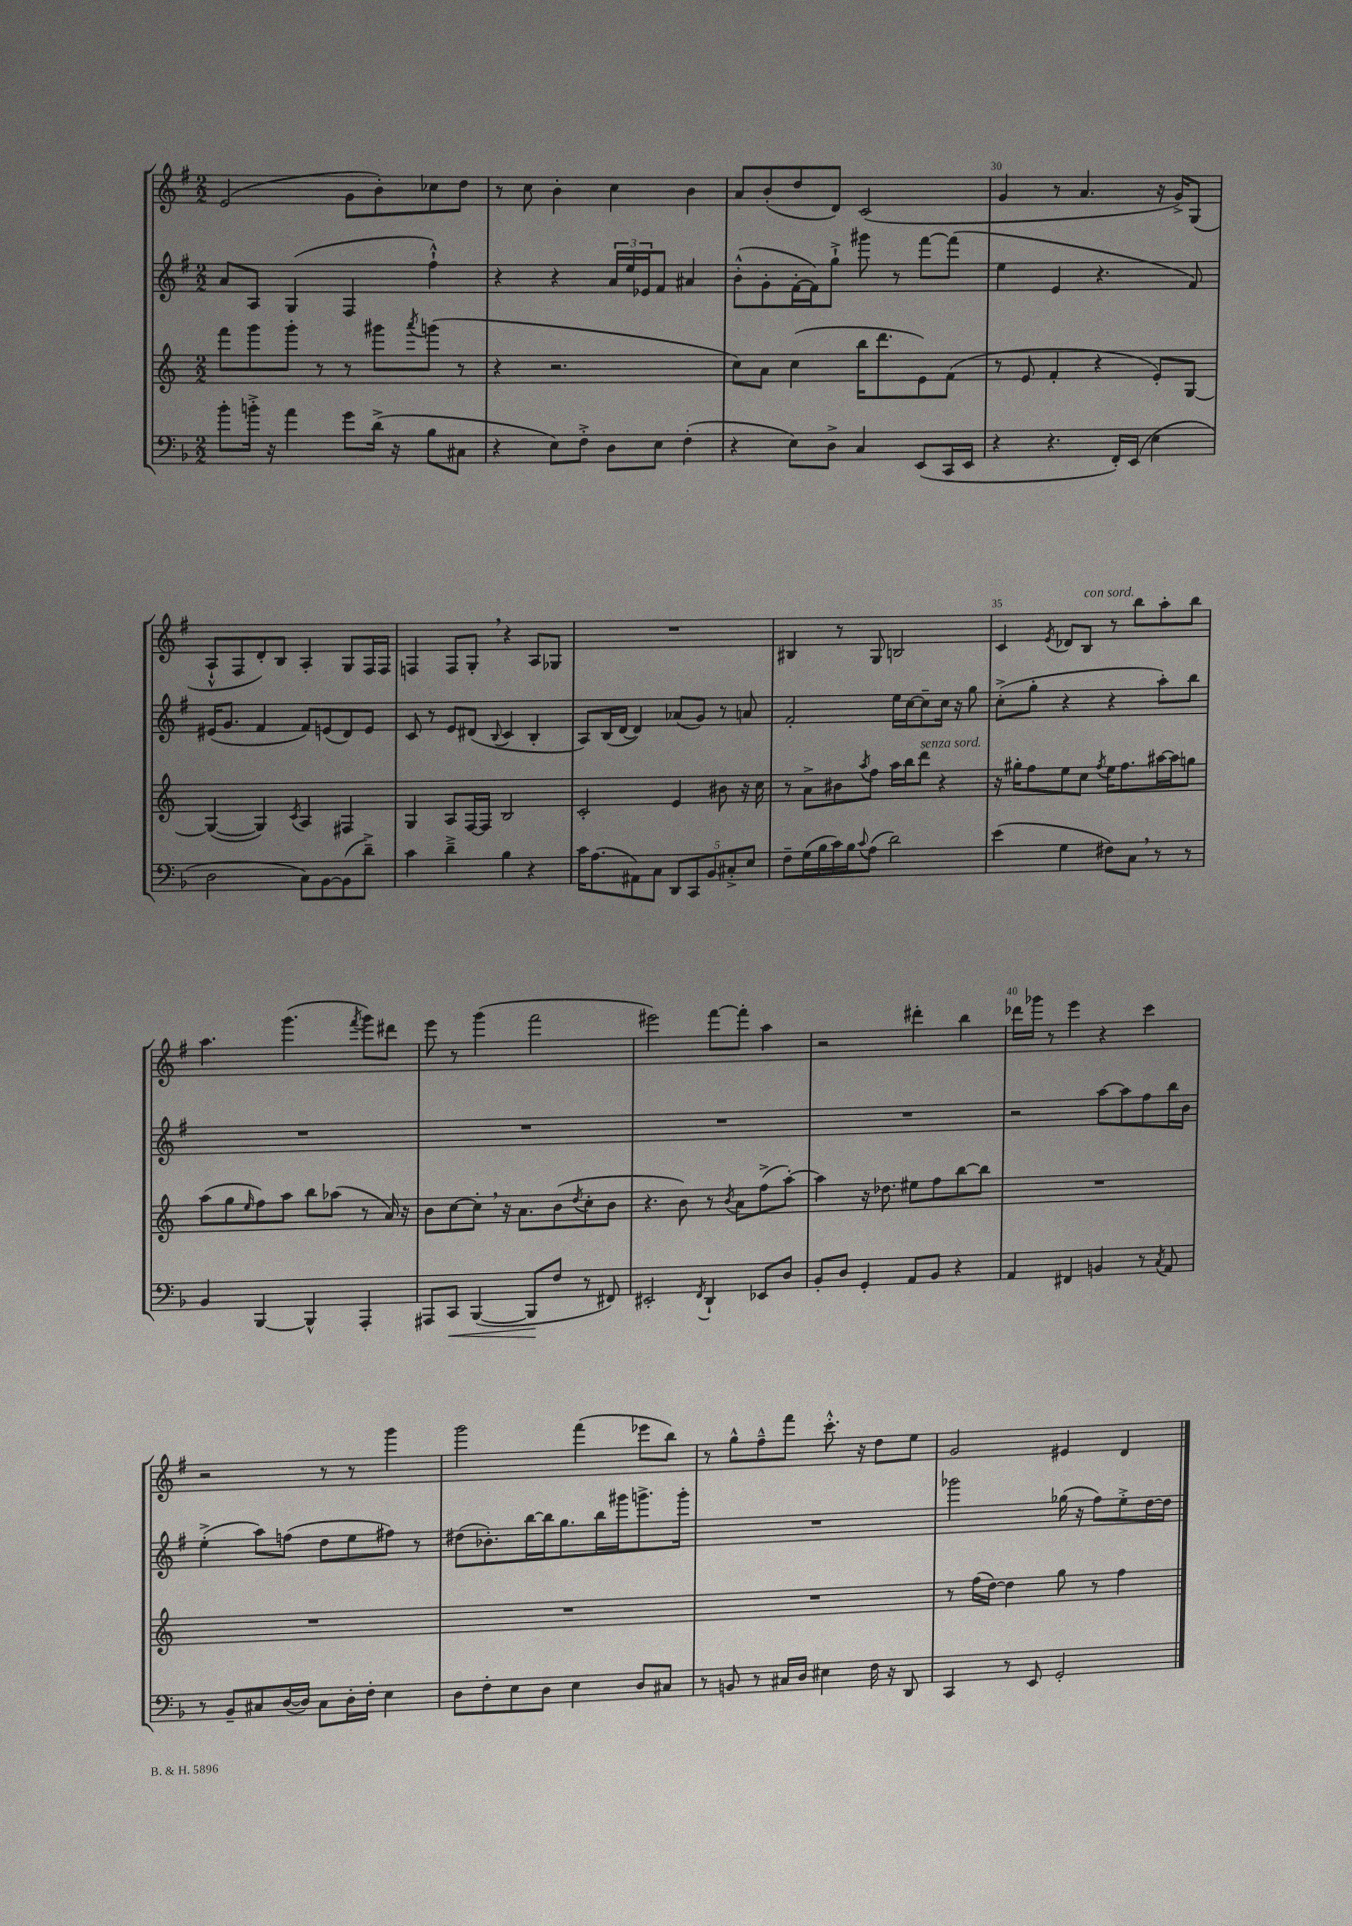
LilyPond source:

<<
\new StaffGroup <<
\new Staff = "s0" {
    \clef treble \key g \major \numericTimeSignature \time 2/2
    e'2( g'8 b'8-.) ces''8 d''8 |
    r8 c''8 b'4-. c''4 b'4 |
    a'8 b'8-.( d''8 d'8) c'2( |
    g'4 r8 a'4. r16 g'16->) g8( |
    a8-!-^ fis8 d'8-.) b8 a4-. g8 fis16 fis16 |
    f4 f8 g8-. \breathe r4 a8 ges8 |
    R1 |
    bis4 r8 g8 b2 |
    c'4 \acciaccatura { e'8 } des'8 b8^\markup { \italic "con sord." } r8 b''8 a''8-. b''8 |
    a''4. g'''4.( \acciaccatura { fis'''8 } g'''8) dis'''8 |
    e'''8 r8 g'''4( fis'''2 |
    eis'''2) fis'''8~ fis'''8-. a''4 |
    r2 dis'''4-. b''4 |
    des'''16 ges'''16 r8 e'''4 r4 c'''4 |
    r2 r8 r8 g'''4 |
    g'''2 fis'''4( ees'''8 b''8) |
    r8 g''8-^ fis''8---^ fis'''8 c'''8.-.-^ r16 d''8 e''8 |
    g'2 eis'4 d'4 \bar "|." |
}
\new Staff = "s1" {
    \clef treble \key g \major \numericTimeSignature \time 2/2
    a'8 a8 g4( fis4 fis''4-!-^) |
    r4 r4 \tuplet 3/2 { a'16 e''16 ees'16 } fis'8 ais'4 |
    b'8-.-^( g'8-. fis'16~-. fis'16) g''8-!-> gis'''8 r8 fis'''8~ fis'''8( |
    e''4 e'4 r4. fis'8) |
    eis'16( g'8. fis'4 fis'8) e'8( d'8) e'8 |
    c'8 r8 e'8 dis'8( \appoggiatura { b8 } c'4 b4-. |
    a8) b16( d'16~ d'4) aes'8( g'8) r8 a'8 |
    fis'2-. e''16 c''16~ c''8-- c''16 r16 g''8 |
    c''8-.->( g''8-. r4 r4 a''8-.) b''8 |
    R1 |
    R1 |
    R1 |
    R1 |
    r2 a''8~ a''8 fis''8 b''16 b'16 |
    e''4-.->( a''8) f''8( d''8 e''8 fis''8) r8 |
    dis''8( bes'8.-.) b''16~ b''16 g''8. b''16 gis'''16 g'''8.-> g'''16-. |
    R1 |
    ges'''2 ges''16( r16 fis''8) e''8-.-> d''16~ d''16 \bar "|." |
}
\new Staff = "s2" {
    \clef treble \key c \major \numericTimeSignature \time 2/2
    f'''8 g'''8 g'''8-. r8 r8 gis'''8 \acciaccatura { a'''8 } g'''8( r8 |
    r4 r2. |
    c''8) a'8 c''4( b''16 d'''8. e'8) f'8( |
    r8 e'8 f'4-. r4 e'8-.) g8~ |
    g4~( g4) \acciaccatura { c'8 } a4 fis4 |
    g4 a8 f16~ f16 b2 |
    c'2-. e'4 bis'8 r16 c''16 |
    r8 a'8-> bis'8 \acciaccatura { a''8 } f''8 a''16 b''16 d'''8^\markup { \italic "senza sord." } r4 |
    r16 gis''16-. f''8 e''8 c''8 \acciaccatura { f''8 } e''16 f''8. ais''16~ ais''16 g''8 |
    a''8( g''8 \grace { e''16 } f''8) a''8 b''8 aes''8( r8 a'16) r16 |
    b'8 c''8~ c''8-. \breathe r16 a'8. b'8( \acciaccatura { d''8 } c''8-. b'8 |
    r4. b'8) r8 \acciaccatura { b'8 } a'8 f''8->( a''8~-.) |
    a''4 r16 des''8. eis''8 f''8 b''8~ b''8 |
    R1 |
    R1 |
    R1 |
    R1 |
    r8 f''16( d''16~) d''4 g''8 r8 f''4 \bar "|." |
}
\new Staff = "s3" {
    \clef bass \key f \major \numericTimeSignature \time 2/2
    bes'8-. b'16-.-> r16 a'4 g'8 d'16->( r16 bes8 cis8 |
    r4 e8) f8-.-> d8 e8 f4-.( |
    r4 e8) d8-> c4 e,8( c,16 e,16 |
    r4 r4. f,16-.) e,16( e4 |
    d2 c8) bes,8~ bes,8( d'8--->) |
    c'4 d'4---> bes4 r4 |
    c'16 a8.( ais,8) c8 \tuplet 5/4 { d,8 c,8 bes,8 cis8-.-> e8 } |
    f8-- g16( bes16 c'16) bes16 \appoggiatura { c'8 } a8( d'2) |
    e'4( g4 fis8) c8 \breathe r8 r8 |
    bes,4 bes,,4~ bes,,4-^ a,,4-. |
    ais,,8 c,8\< bes,,4~( bes,,8\! f8 r8 fis,8) |
    eis,2-. \acciaccatura { f,8 } d,4-! ees,8 d8 |
    bes,8-. d8 g,4-. a,8 bes,8 r4 |
    a,4 fis,4 b,4 r8 \acciaccatura { c8 } a,8 |
    r8 bes,8-- cis8 d16~( d16) cis8 d16-. f16-. e4 |
    d8 f8-. e8 d8 e4 d8 cis8 |
    r8 b,8 r8 cis16 d16 eis4 f16 r16 d,8 |
    c,4 r8 e,8 g,2-. \bar "|." |
}
>>
>>
\layout { \context { \Score currentBarNumber = #27 \override BarNumber.break-visibility = ##(#f #t #t) barNumberVisibility = #(every-nth-bar-number-visible 5) } }
